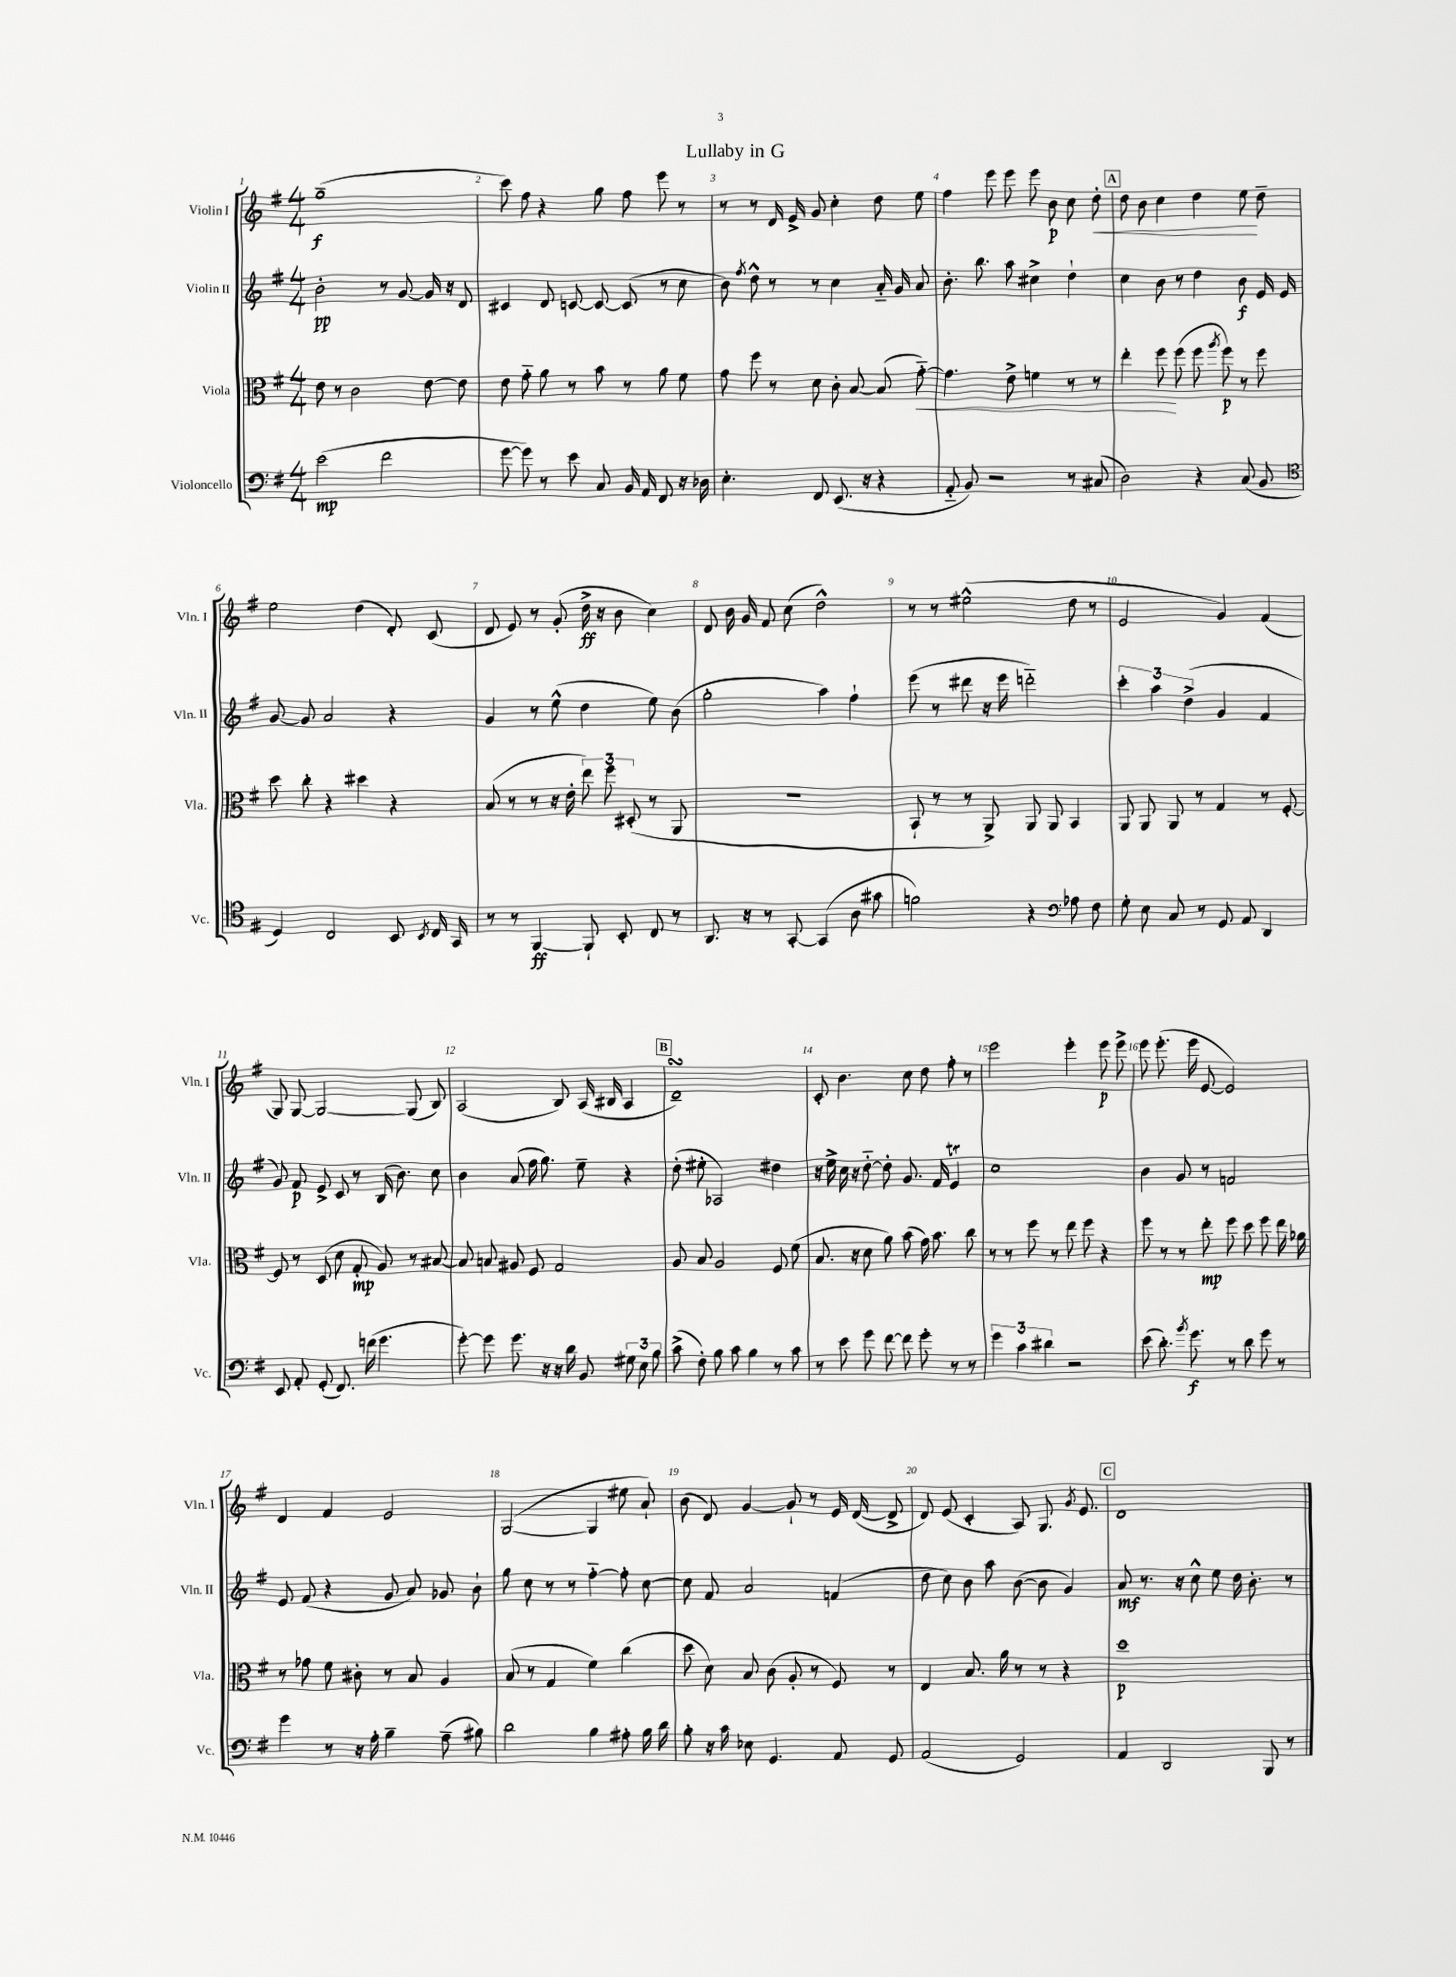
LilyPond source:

\header { title = "Lullaby in G" }
<<
\new StaffGroup <<
\new Staff = "s0" \with { instrumentName = "Violin I" shortInstrumentName = "Vln. I" } {
    \clef treble \key g \major \numericTimeSignature \time 4/4
    \autoBeamOff g''1--\f( |
    c'''8) fis''8 r4 g''8 fis''8 e'''8 r8 |
    r8 r8 d'16 e'16-> g'8 c''4-. d''8 e''8 |
    fis''4 e'''8 e'''8 e'''8 b'8\p c''8 d''8-.\< |
    \mark \markup { \box "A" } d''8 b'8 c''4 d''4 e''8\! d''8-- |
    e''2 d''4( d'8-.) c'8( |
    d'8 e'8) r8 g'8-.( d''16->\ff r16 b'8 c''4) |
    d'8 b'16 g'16 fis'8 c''8( d''2-^) |
    r8 r8 eis''2-^( d''8 r8 |
    e'2 g'4) fis'4( |
    g8) g8~ g2~ g8( b8) |
    a2( b8) a16( bis16 a4 |
    \mark \markup { \box "B" } d'1--\turn) |
    c'8-. b'4. c''8 d''8 fis''8-. r8 |
    e'''2 e'''4-. e'''8\p e'''8-> |
    e'''8 e'''8.-.( e'''16 e'8~ e'2) |
    d'4 fis'4 e'2 |
    g2~( g4 eis''8 a'8-!) |
    b'8( d'8) g'4~ g'8-! r8 e'16 d'16~( d'8-> |
    d'8) e'8( c'4-. a8) g8. \acciaccatura { g'8 } e'8. |
    \mark \markup { \box "C" } d'1 \bar "|." |
}
\new Staff = "s1" \with { instrumentName = "Violin II" shortInstrumentName = "Vln. II" } {
    \clef treble \key g \major \numericTimeSignature \time 4/4
    \autoBeamOff b'2-.\pp r8 g'8~ g'16 r16 d'8 |
    cis'4 d'8 c'8~ c'8~ c'8( r8 c''8 |
    b'8) \acciaccatura { fis''8 } d''8-^ r8 r8 c''4 a'16-_ g'16 a'8 |
    b'8.-. b''8. a''8 cis''4-> d''4-! |
    \mark \markup { \box "A" } c''4 b'8 r8 d''4 b'8\f e'16 e'16 |
    g'8~ g'8 a'2 r4 |
    g'4 r8 e''8-^( d''4 e''8) b'8( |
    g''2-. a''4) fis''4-! |
    e'''8( r8 dis'''8 r16 e'''16 d'''2-_) |
    \tuplet 3/2 { c'''4-. a''4 d''4->( } g'4 fis'4 |
    g'8) fis'8\p e'8-> c'8 r8 b16( b'8.) c''8 |
    b'4 a'8( fis''16 g''8.) e''8-- r4 |
    \mark \markup { \box "B" } d''8-.( eis''8-. aes2) dis''4 |
    r16 e''16-> c''16 r16 d''8~-_ d''8-. g'8. fis'16 e'4\trill |
    c''1 |
    b'4 g'8 r8 f'2 |
    e'8 fis'8( r4 g'8 a'8) ges'8 b'8-! |
    g''8 c''8 r8 r8 fis''4~-_ fis''8-. c''8~ |
    c''8 fis'8 a'2 f'4( |
    d''8 c''8) b'8 a''8 b'8~( b'8 g'4) |
    \mark \markup { \box "C" } a'8\mf r8. r16 c''8-^ e''8 d''16 b'8.-. r8 \bar "|." |
}
\new Staff = "s2" \with { instrumentName = "Viola" shortInstrumentName = "Vla." } {
    \clef alto \key g \major \numericTimeSignature \time 4/4
    \autoBeamOff e'8 r8 c'2 e'8~ e'8 |
    e'8 g'8-_ a'8 r8 b'8 r8 a'8 fis'8 |
    g'8 fis''8 r8 d'8 c'8-. b8~ b8( g'8~-_\<) |
    g'4. e'8-> f'4 r8 r8 |
    \mark \markup { \box "A" } e''4-. fis''8\! fis''8( fis''8 \acciaccatura { a''8 } fis''8\p) r8 fis''8 |
    d''8 c''8-. r4 dis''4 r4 |
    b8( r8 r8 r16 e'16-. \tuplet 3/2 { e''8) fis''8 dis8-.( } r8 a,8 |
    R1 |
    b,8-! r8 r8 a,8->) a,8 a,8 b,4 |
    a,8 a,8 a,8 r8 g4 r8 fis8~-. |
    fis8 r8 d8( d'8 g8-.\mp a8) r8 bis8~ |
    bis8 b8 ais8 fis8 g2 |
    \mark \markup { \box "B" } a8 b8 a2 fis8 fis'8( |
    b8. r16 d'8 a'8) b'8( g'16) b'8. c''8 |
    r8 r8 fis''8 r8 e''8 fis''8 r4 |
    fis''8 r8 r8 e''8-.\mp fis''8 d''8 fis''8 e''16 aes'16 |
    r8 ges'8 fis'8 cis'8-. r8 b8 a4 |
    b8( r8 g4 fis'4) c''4( |
    d''8 d'8) b8 c'8( a8-. r8 fis8) r8 |
    e4 b8. a'16 r8 r8 r4 |
    \mark \markup { \box "C" } d''1\p \bar "|." |
}
\new Staff = "s3" \with { instrumentName = "Violoncello" shortInstrumentName = "Vc." } {
    \clef bass \key g \major \numericTimeSignature \time 4/4
    \autoBeamOff e'2\mp( fis'2 |
    g'8~ g'8) r8 e'8 c8 b,16 a,16 fis,8 r16 des16 |
    e4.-. fis,8 e,8.( r16 r4 |
    a,8-_ b,8) r2 r8 cis8( |
    \mark \markup { \box "A" } d2) r4 c8( b,8 |
    \clef tenor d4) c2 b,8 \acciaccatura { b,8 } c16 g,16 |
    r8 r8 fis,4~\ff fis,8-! b,8-. c8 r8 |
    a,8. r16 r8 g,8~-. g,4( a8 gis'8 |
    f'2) r4 \clef bass aes8 fis8 |
    g8-. e8 c8 r8 g,8 a,8 d,4 |
    e,8 a,8-. g,8-.( fis,8.) f'16( g'4. |
    g'8~-.) g'8 g'8. r16 r16 d'16 b,8 \tuplet 3/2 { gis8 e8 b8 } |
    \mark \markup { \box "B" } c'8->( fis8-.) b8 c'8 b4 r8 c'8 |
    r8 e'8 g'8 fis'8~ fis'8 g'8-. r8 r8 |
    \tuplet 3/2 { g'4 c'4 dis'4 } r2 |
    e'8( d'8.-.) \acciaccatura { b'8 } g'8.\f r8 d'8 g'8 r8 |
    g'4 r8 r16 a16-. b4-- a8--( bis8) |
    d'2 b4 ais8-. b16 d'16 |
    b8-. r16 c'16 ees8 g,4. a,8 g,8 |
    a,2( g,2) |
    \mark \markup { \box "C" } a,4 d,2 b,,8 r8 \bar "|." |
}
>>
>>
\layout { \context { \Score \override BarNumber.break-visibility = ##(#f #t #t) barNumberVisibility = #all-bar-numbers-visible } }
